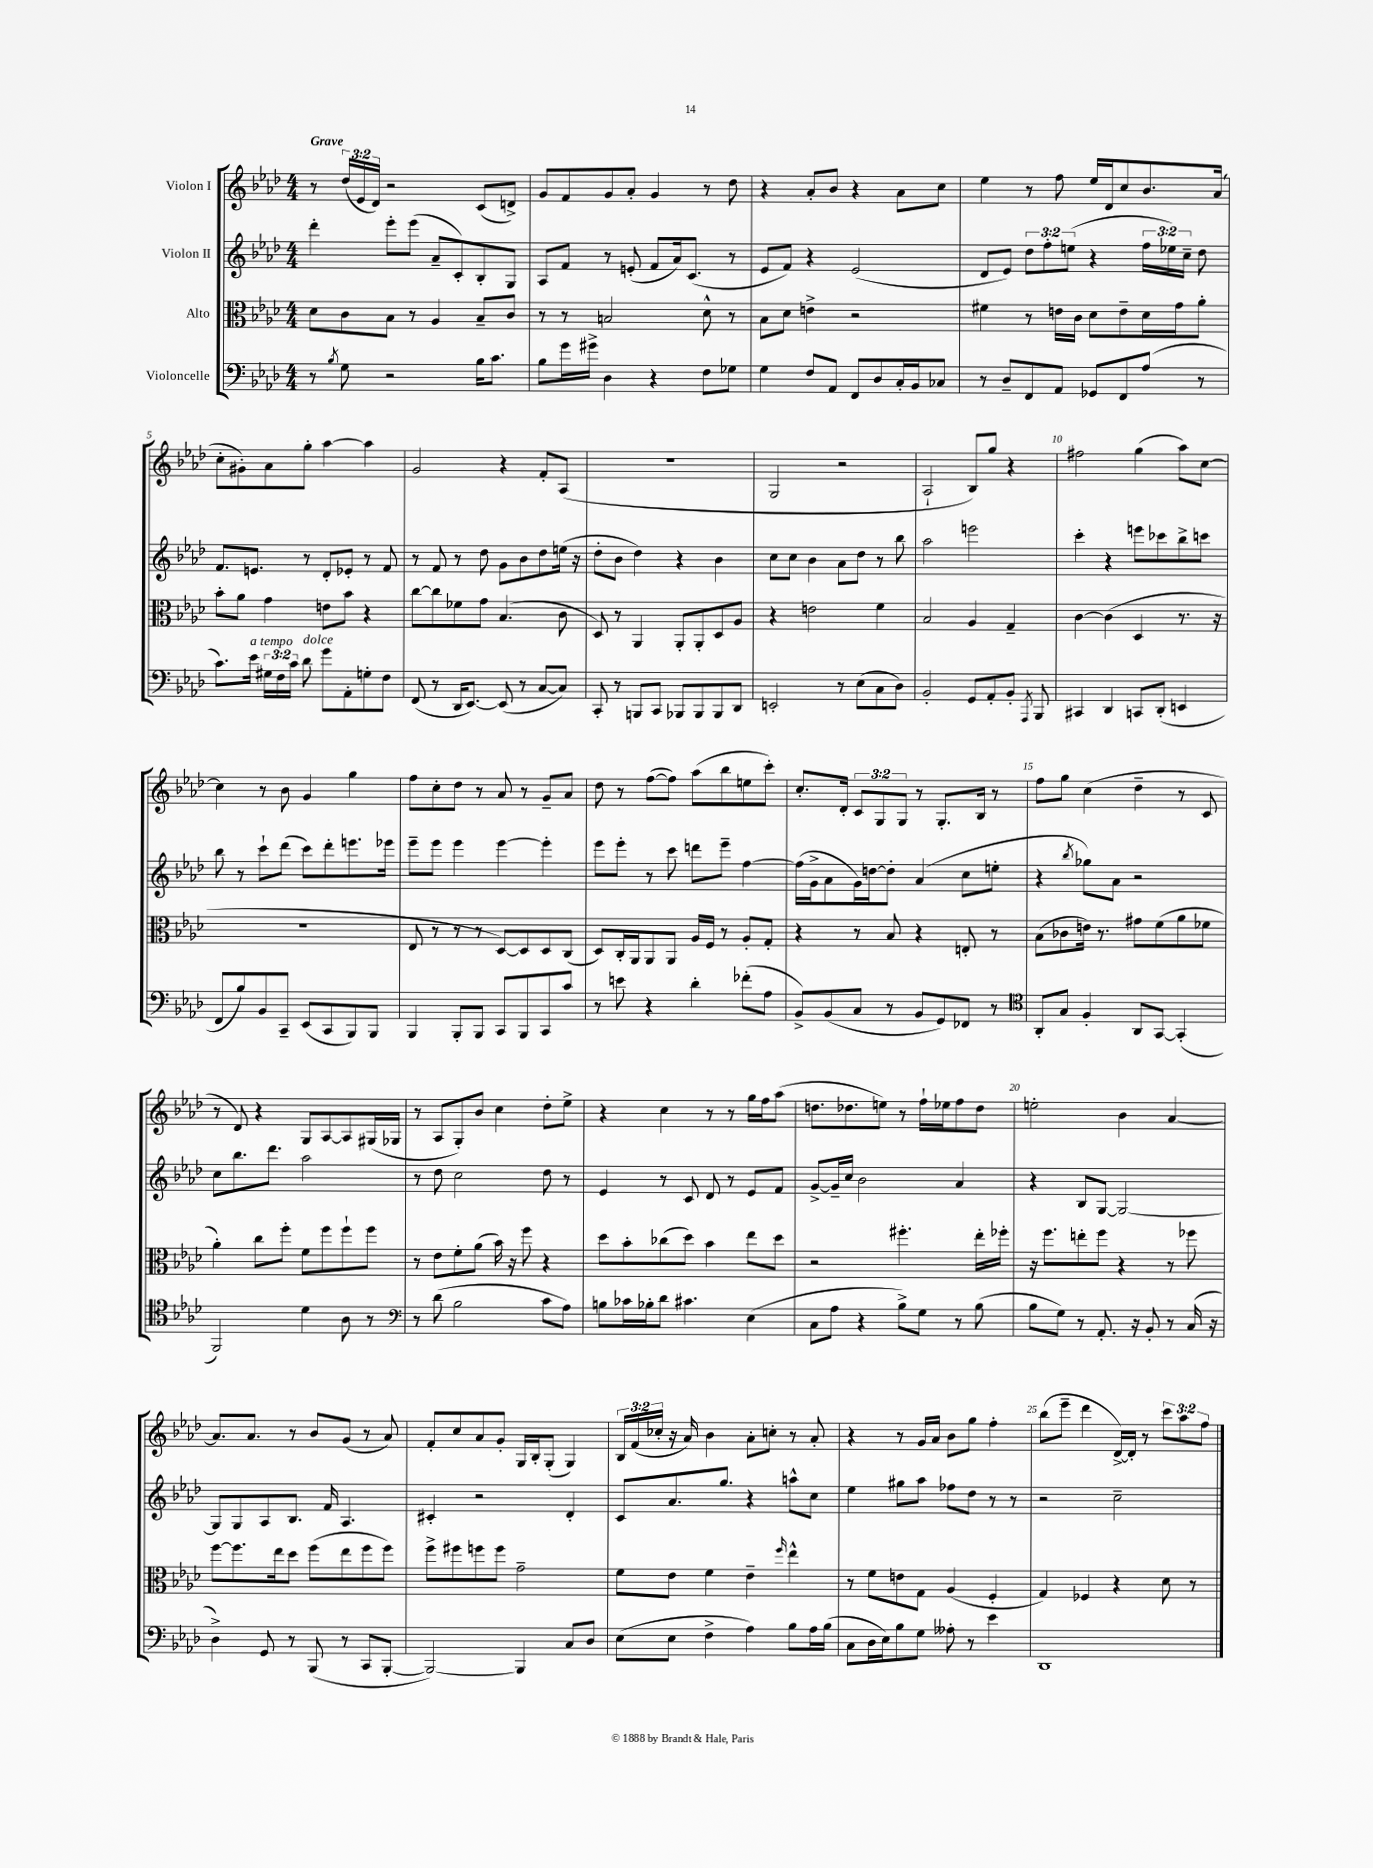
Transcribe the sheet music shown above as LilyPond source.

<<
\new StaffGroup <<
\new Staff = "s0" \with { instrumentName = "Violon I" } {
    \clef treble \key aes \major \numericTimeSignature \time 4/4 \override Staff.TupletNumber.text = #tuplet-number::calc-fraction-text \tempo "Grave"
    \autoBeamOff r8 \tuplet 3/2 { des''16[( ees'16 des'16]) } r2 c'8[( d'8]->) |
    g'8[ f'8 g'8 aes'8]-. g'4 r8 des''8 |
    r4 aes'8[-. bes'8] r4 aes'8[ c''8] |
    ees''4 r8 f''8 ees''16[ des'16 c''8 bes'8. aes'16]( |
    c''8[-. gis'8-.) aes'8 g''8]-. aes''4~ aes''4 |
    g'2 r4 f'8[-. aes8]( |
    R1 |
    g2 r2 |
    aes2-! bes8[) g''8] r4 |
    fis''2 g''4( aes''8[) c''8]~ |
    c''4 r8 bes'8 g'4 g''4 |
    f''8[ c''8-. des''8] r8 aes'8 r8 g'8[-- aes'8] |
    des''8 r8 f''8[~( f''8]) aes''8[( bes''8 e''8 c'''8]-.) |
    c''8.[-. des'16]-. \tuplet 3/2 { c'8[ g8 g8] } r8 g8.[-. bes16] r8 |
    f''8[ g''8] c''4( des''4-- r8 c'8 |
    r8 des'8) r4 g8[ aes8~ aes8 gis16( ges16] |
    r8 aes8[ g8-.) bes'8] c''4 des''8[-. ees''8]-> |
    r4 c''4 r8 r8 g''16[ f''16 aes''8]( |
    d''8.[ des''8. e''8]) r8 f''16[-! ees''16 f''8 des''8] |
    e''2-. bes'4 aes'4~ |
    aes'8.[ aes'8.] r8 bes'8[ g'8]( r8 aes'8) |
    f'8[-. c''8 aes'8 g'8]-. g16[ bes16-. g8]-.( g4) |
    \tuplet 3/2 { bes16[ f'16( ces''16]-. } r16 aes'16) bes'4 aes'8[-. c''8]-. r8 aes'8-. |
    r4 r8 g'16[ aes'16] bes'8[ g''8] f''4-. |
    bes''8[( ees'''8]-- des'''4 des'16[~->) des'16]-. r8 \tuplet 3/2 { c'''8[ aes''8 f''8] } \bar "|." |
}
\new Staff = "s1" \with { instrumentName = "Violon II" } {
    \clef treble \key aes \major \numericTimeSignature \time 4/4 \override Staff.TupletNumber.text = #tuplet-number::calc-fraction-text
    \autoBeamOff des'''4-. ees'''8[-. ees'''8]( aes'8[-- c'8-.) bes8-. g8] |
    aes8[ f'8] r8 e'8-.( f'8[ aes'16) c'8.]( r8 |
    ees'8[ f'8]) r4 ees'2( |
    des'8[ ees'8]) \tuplet 3/2 { des''8[ f''8-. e''8]( } r4 \tuplet 3/2 { f''16[ ees''16) c''16]-- } des''8 |
    f'8.[ e'8.] r8 des'8[-. ees'8]-. r8 f'8 |
    r8 f'8 r8 des''8 g'8[ bes'8 des''8 e''16]( r16 |
    des''8[-. bes'8] des''4) r4 bes'4 |
    c''8[ c''8] bes'4 aes'8[ des''8] r8 bes''8 |
    aes''2 e'''2 |
    c'''4-. r4 e'''8[ ces'''8 bes''8-> c'''8] |
    bes''8 r8 c'''8[-! des'''8]( c'''8[) des'''8-. e'''8. ees'''16] |
    ees'''8[-- ees'''8] ees'''4 ees'''4~ ees'''4-. |
    ees'''8[ ees'''8]-. r8 c'''8 d'''8[ ees'''8]-- f''4~ |
    f''16[( g'16-> aes'8 g'16) d''16~ d''8]-. aes'4( c''8[ e''8]-. |
    r4 \acciaccatura { bes''8 } ges''8[) aes'8] r2 |
    c''8[ bes''8. des'''8.] aes''2 |
    r8 des''8 c''2 des''8 r8 |
    ees'4 r8 c'8 des'8 r8 ees'8[ f'8] |
    g'8[~-> g'16-- c''16] bes'2 aes'4 |
    r4 bes8[ g8]~ g2~ |
    g8[ g8 aes8 bes8.] f'16 aes4. |
    cis'4-. r2 des'4-. |
    c'8[ aes'8. g''8.] r4 a''8[-^ c''8] |
    ees''4 gis''8[ aes''8] fes''8[ des''8] r8 r8 |
    r2 c''2-- \bar "|." |
}
\new Staff = "s2" \with { instrumentName = "Alto" } {
    \clef alto \key aes \major \numericTimeSignature \time 4/4
    \autoBeamOff des'8[ c'8 bes8] r8 aes4 bes8[-- c'8] |
    r8 r8 b2 des'8-^ r8 |
    bes8[ des'8] e'4-> r2 |
    fis'4 r8 e'16[ c'16] des'8[ e'8-- des'16 g'16 aes'8]-. |
    bes'8[-. aes'8] g'4 e'8[ bes'8] r4 |
    c''8[~ c''8 fes'8 g'8] bes4.( c'8 |
    des8) r8 aes,4 aes,8[-. aes,8-. des8 aes8] |
    r4 e'2 f'4 |
    bes2 aes4 g4-- |
    c'4~ c'4( des4 r8. r16 |
    R1 |
    ees8 r8 r8 r8 des8[~) des8 des8 c8]( |
    des8[) c16-. aes,16 aes,8 aes,8] aes16[ f16] r8 aes8[-. g8]-. |
    r4 r8 bes8 r4 e8-. r8 |
    bes8[( ces'8 e'16]) r8. gis'8[ f'8( aes'8 fes'8] |
    aes'4-.) c''8[ f''8]-. f'8[ f''8 f''8-! f''8] |
    r8 ees'8[ f'8-. aes'8]( bes'16) r16 f''8 r4 |
    des''8[ bes'8-. ces''8( des''8]) bes'4 ees''8[ des''8] |
    r2 fis''4.-. ees''16[-. fes''16]-. |
    r16 f''8.[ e''8-. f''8] r4 r8 fes''8 |
    f''8[~ f''8. ees''16 des''8] f''8[( ees''8 f''8 f''8]) |
    f''8[-> fis''8 f''8 f''8] g'2-- |
    f'8[ ees'8] f'4 ees'4-- \grace { f''16 } ees''4-^ |
    r8 f'8[ e'8 g8] aes4( f4-. |
    g4) fes4 r4 des'8 r8 \bar "|." |
}
\new Staff = "s3" \with { instrumentName = "Violoncelle" } {
    \clef bass \key aes \major \numericTimeSignature \time 4/4 \override Staff.TupletNumber.text = #tuplet-number::calc-fraction-text
    \autoBeamOff r8 \acciaccatura { bes8 } g8 r2 bes16[ c'8.] |
    bes8[ g'16 gis'16]-> des4 r4 f8[ ges8] |
    g4 f8[ aes,8] f,8[ des8 c16-. bes,16 ces8] |
    r8 des8[-- f,8 aes,8] ges,8[ f,8 aes8]( r8 |
    c'8.[) ees'16]^\markup { \italic "a tempo" } \tuplet 3/2 { gis16[ f16 c'16] } des'8^\markup { \italic "dolce" } g'8[ aes,8-. g8-. f8] |
    f,8( r8 des,16[ ees,8.]~) ees,8( r8 c8[~ c8]) |
    c,8-. r8 b,,8[ c,8] bes,,8[ bes,,8 bes,,8 des,8] |
    e,2-. r8 ees8[( c8 des8]) |
    bes,2-. g,8[ aes,8-. bes,8]-. \acciaccatura { aes,,8 } bes,,8 |
    cis,4 des,4 c,8[ des,8]-.( e,4 |
    f,8[ bes8) bes,8 c,8]-- ees,8[( c,8 bes,,8) bes,,8] |
    bes,,4 bes,,8[-. bes,,8] c,8[ bes,,8 c,8 c'8] |
    r8 e'8 r4 des'4-. fes'8[-.( aes8] |
    bes,8[->) bes,8( c8] r8 bes,8[ g,8) fes,8] r8 |
    \clef tenor aes,8[-. g8] f4-. aes,8[ g,8]~ g,4-.( |
    f,2) des'4 aes8 r8 |
    \clef bass r8 des'8( bes2 c'8[ aes8]) |
    b8[ ces'16 bes16-. des'8] cis'4. ees4( |
    c8[ aes8] r4 bes8[->) g8] r8 bes8( |
    bes8[ g8]) r8 aes,8.-. r16 bes,8-. r8 c16( r16 |
    des4->) g,8 r8 bes,,8( r8 c,8[ bes,,8]~-. |
    bes,,2~) bes,,4 c8[ des8] |
    ees8[( ees8] f4-> aes4) bes8[ aes16 bes16]( |
    c8[ des16 ees16) bes8 g8] aeses8-. r8 ees'4 |
    des,1 \bar "|." |
}
>>
>>
\layout { \context { \Score \override BarNumber.break-visibility = ##(#f #t #t) barNumberVisibility = #(every-nth-bar-number-visible 5) } }
